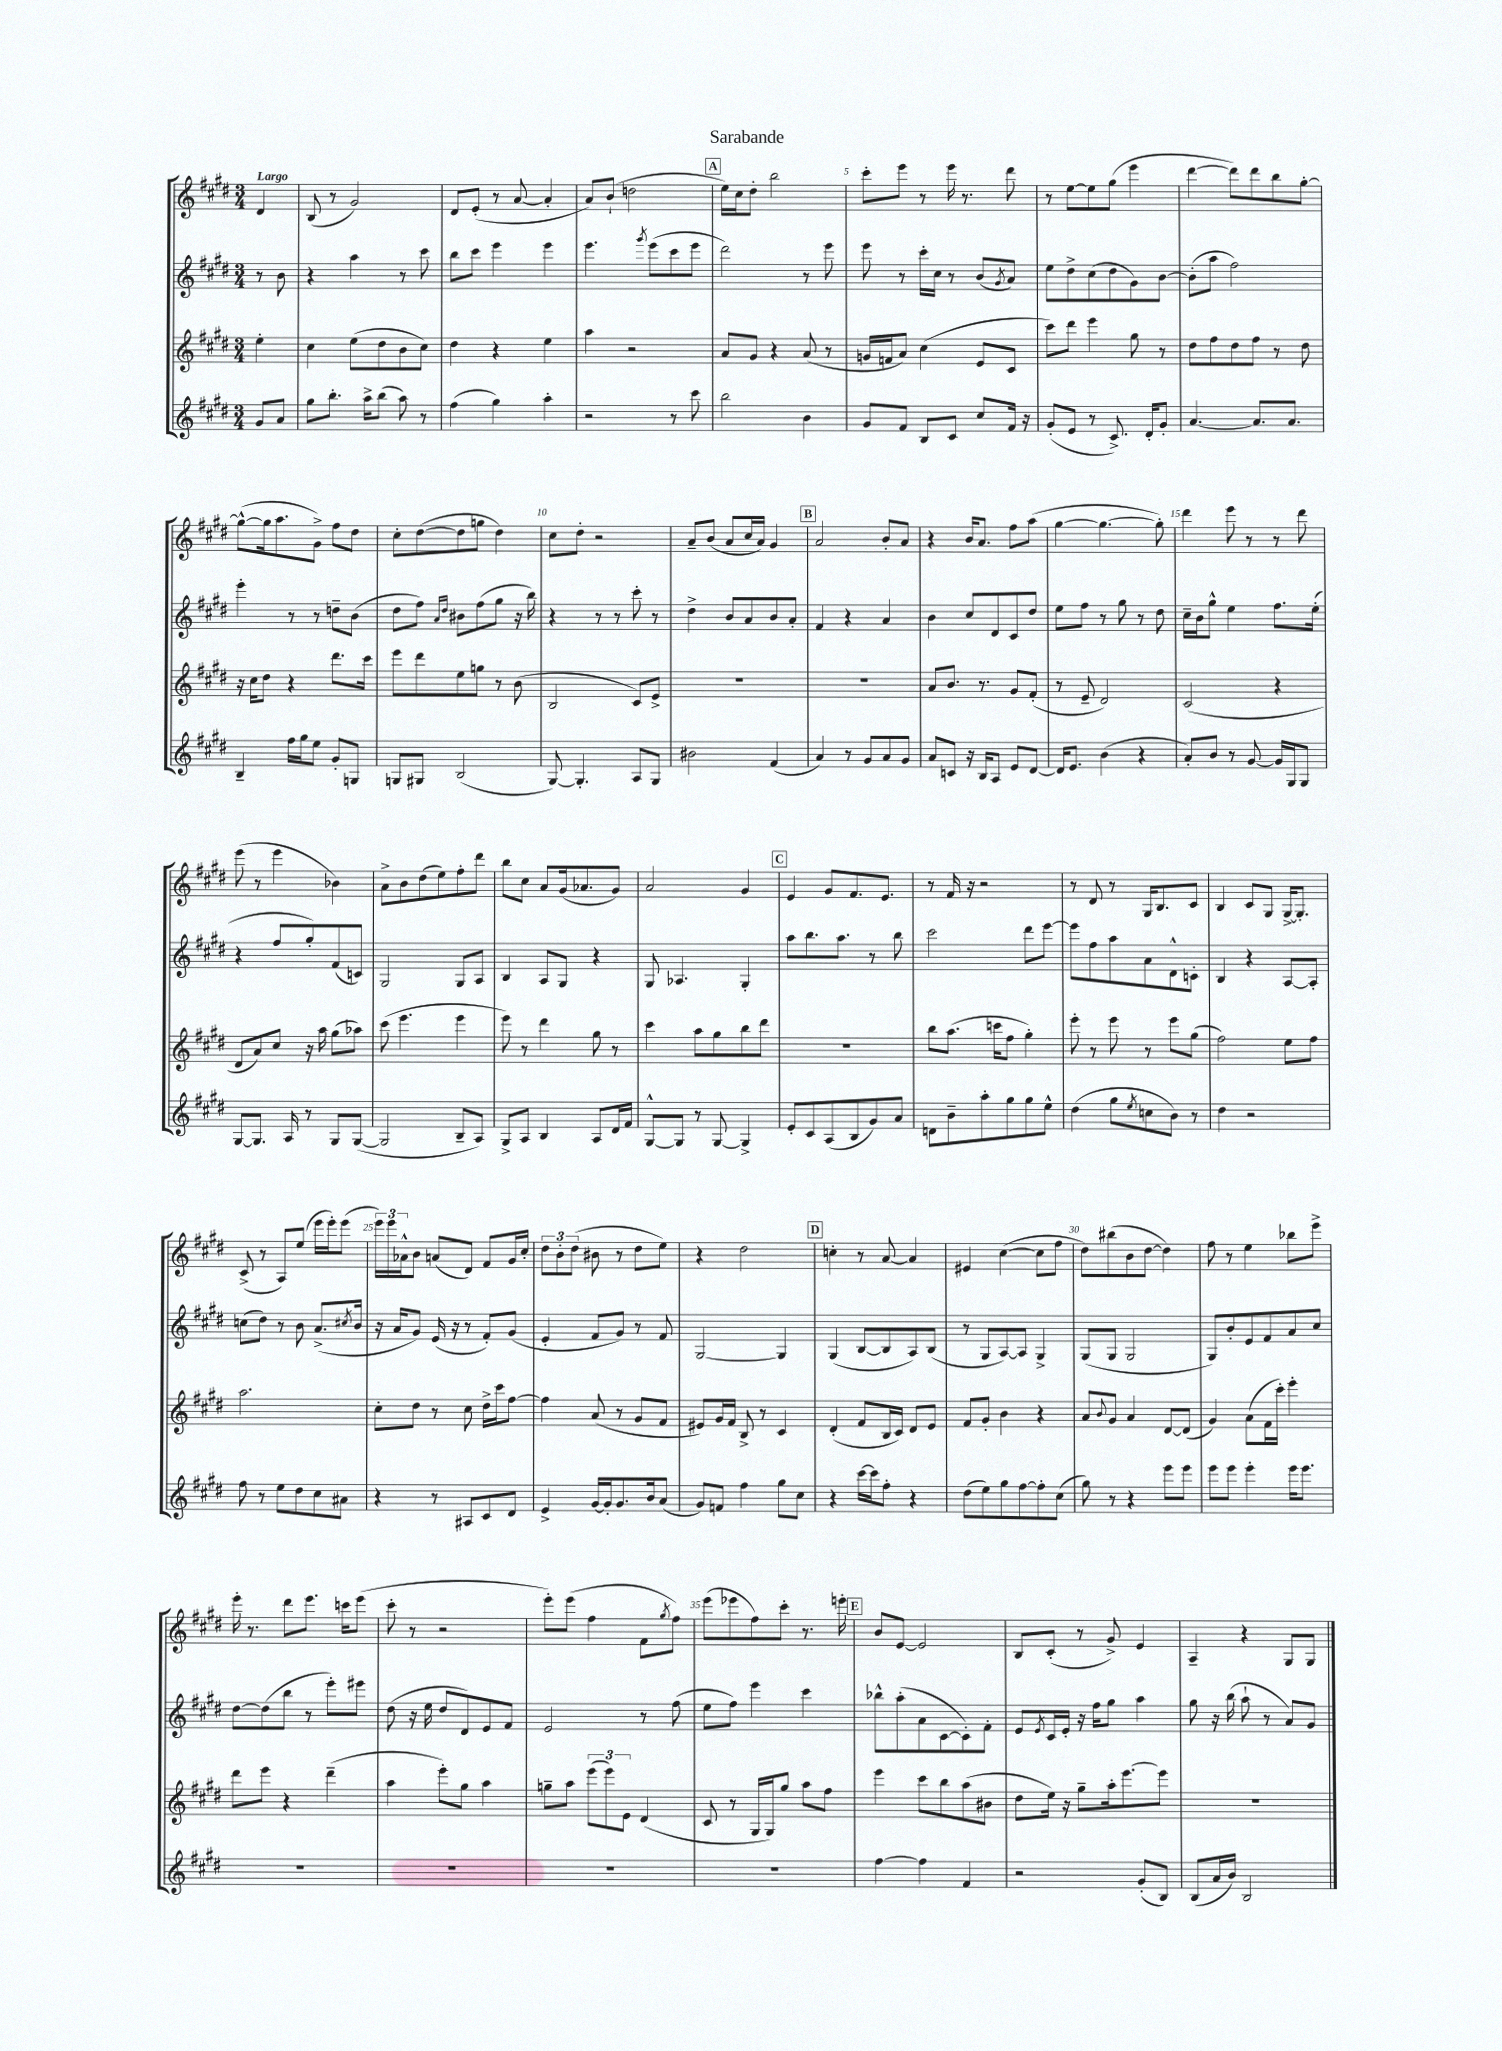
\header { title = "Sarabande" }
<<
\new StaffGroup <<
\new Staff = "s0" {
    \clef treble \key e \major \numericTimeSignature \time 3/4 \partial 4 \tempo "Largo"
    dis'4 |
    b8( r8 gis'2) |
    dis'8 e'8-.( r8 a'8~ a'4-. |
    a'8) b'8-!( d''2 |
    \mark \markup { \box "A" } e''16) cis''16 dis''8-. b''2 |
    cis'''8-. e'''8 r8 e'''16 r8. dis'''8 |
    r8 e''8~ e''8 gis''8( e'''4 |
    dis'''4~ dis'''8) dis'''8 b''8 gis''8~-. |
    gis''8~-^( gis''16 a''8. gis'8->) fis''8 dis''8 |
    cis''8-. dis''8~( dis''8 g''8 dis''4) |
    cis''8 dis''8-. r2 |
    a'8-- b'8( a'8 cis''16 a'16) gis'4 |
    \mark \markup { \box "B" } a'2 b'8-. a'8 |
    r4 b'16 a'8. fis''8 a''8( |
    gis''4~ gis''4.~ gis''8-.) |
    dis'''4 e'''8 r8 r8 dis'''8 |
    e'''8( r8 e'''4 bes'4) |
    a'8-> b'8 dis''8( e''8) fis''8-. dis'''8 |
    b''8 cis''8 a'8 gis'16( aes'8. gis'8) |
    a'2 gis'4 |
    \mark \markup { \box "C" } e'4 gis'8 fis'8. e'8. |
    r8 fis'16 r16 r2 |
    r8 dis'8 r8 gis16 b8. cis'8 |
    b4 cis'8 gis8 gis16~-> gis8.-. |
    cis'8->( r8 a8) e''8( e'''16 e'''16-.) e'''8( |
    \tuplet 3/2 { e'''16) e'''16 aes'16-^ } b'8 a'8( dis'8) fis'8 gis'16 cis''16-. |
    \tuplet 3/2 { dis''8 b'8-. dis''8( } bis'8 r8 dis''8 e''8) |
    r4 dis''2 |
    \mark \markup { \box "D" } c''4-. r8 a'8~ a'4 |
    eis'4 cis''4~( cis''8 fis''8 |
    dis''8) bis''8( b'8 dis''8~ dis''4) |
    fis''8 r8 e''4 bes''8 e'''8-> |
    e'''16-. r8. dis'''8 e'''8. c'''16 e'''8( |
    cis'''8-. r8 r2 |
    e'''8-.) e'''8( fis''4 fis'8 \acciaccatura { gis''8 } fis''8) |
    e'''8( ees'''8 fis''8) cis'''8-. r8. e'''16-. |
    \mark \markup { \box "E" } b'8 e'8~ e'2 |
    b8 cis'8-.( r8 gis'8->) e'4 |
    a4-- r4 gis8 gis8 \bar "|." |
}
\new Staff = "s1" {
    \clef treble \key e \major \numericTimeSignature \time 3/4 \partial 4
    r8 b'8 |
    r4 a''4 r8 cis'''8 |
    b''8 cis'''8 e'''4 e'''4 |
    e'''4. \acciaccatura { gis'''8 } e'''8( cis'''8 e'''8 |
    \mark \markup { \box "A" } dis'''2) r8 e'''8 |
    e'''8 r8 cis'''16-. cis''16 r8 b'8( \acciaccatura { gis'8 } a'8) |
    e''8 dis''8-> cis''8( dis''8 gis'8) b'8~ |
    b'8-.( a''8 fis''2) |
    e'''4-. r8 r8 d''8-- b'8( |
    dis''8 fis''8) \grace { a'16 dis''16 } bis'8 fis''8( gis''8 r16 b''16) |
    r4 r8 r8 cis'''8-. r8 |
    dis''4-> b'8 a'8 b'8 a'8-. |
    \mark \markup { \box "B" } fis'4 r4 a'4 |
    b'4 cis''8 dis'8 cis'8 dis''8 |
    e''8 fis''8 r8 gis''8 r8 dis''8 |
    cis''16-- b'16 gis''8-^ e''4 fis''8. e''16-.( |
    r4 fis''8 gis''8-.) fis'8( c'8) |
    gis2 gis8 a8 |
    b4 a8 gis8 r4 |
    gis8 aes4. gis4-. |
    \mark \markup { \box "C" } a''8 b''8. a''8. r8 b''8 |
    cis'''2 dis'''8 e'''8~ |
    e'''8 fis''8 a''8 a'8 dis'8-^ c'8-. |
    b4 r4 a8~ a8-. |
    c''8( dis''8) r8 b'8 a'8.->( \acciaccatura { cis''8 } b'16 |
    r16 a'16 gis'8) e'16( r16 r8 fis'8-.) gis'8( |
    e'4-. fis'8 gis'8) r8 fis'8 |
    gis2~ gis4 |
    \mark \markup { \box "D" } gis4( b8~ b8 a8) b8( |
    r8 gis8 a8~) a8 gis4-> |
    gis8( gis8 gis2 |
    gis8) b'8-. e'8 fis'8 a'8 cis''8 |
    dis''8~ dis''8( b''8 r8 e'''8-.) eis'''8 |
    dis''8( r16 e''16 dis''8 dis'8) e'8 fis'8 |
    e'2 r8 fis''8( |
    e''8 fis''8) e'''4 cis'''4 |
    \mark \markup { \box "E" } bes''8-^ a''8-.( a'8 cis'8~ cis'8-.) fis'8-. |
    e'8 \acciaccatura { e'8 } cis'16 e'16-. r16 fis''16 gis''8 a''4 |
    gis''8 r16 b''16( a''8-! r8 a'8) gis'8 \bar "|." |
}
\new Staff = "s2" {
    \clef treble \key e \major \numericTimeSignature \time 3/4 \partial 4
    e''4-. |
    cis''4 e''8( dis''8 b'8 cis''8) |
    dis''4 r4 e''4 |
    a''4 r2 |
    \mark \markup { \box "A" } a'8 gis'8 r4 a'8( r8 |
    g'16 f'16 a'8) cis''4( e'8 cis'8 |
    cis'''8) dis'''8 e'''4 gis''8 r8 |
    dis''8 fis''8 dis''8 fis''8 r8 dis''8 |
    r16 cis''16 dis''8 r4 dis'''8. cis'''16 |
    e'''8 dis'''8 e''8 g''8 r8 b'8( |
    b2 cis'8) e'8-> |
    R2. |
    \mark \markup { \box "B" } R2. |
    a'8 b'8. r8. gis'8 fis'8-.( |
    r8 e'8-- dis'2) |
    cis'2( r4 |
    dis'8 a'8) cis''8 r16 a''16 gis''8( aes''8) |
    cis'''8( e'''4. e'''4 |
    e'''8) r8 dis'''4 gis''8 r8 |
    cis'''4 a''8 gis''8 b''8 dis'''8 |
    \mark \markup { \box "C" } R2. |
    b''8 a''8.( c'''16 fis''8 gis''4-.) |
    e'''8-. r8 e'''8 r8 e'''8 gis''8( |
    fis''2) e''8 fis''8 |
    a''2. |
    cis''8-. dis''8 r8 cis''8 dis''16-> cis'''16 fis''8~ |
    fis''4 a'8( r8 gis'8 fis'8 |
    eis'8) gis'16 fis'16 b8-> r8 cis'4 |
    \mark \markup { \box "D" } dis'4-.( fis'8 b16 cis'16) dis'8 e'8 |
    fis'8 gis'8-. b'4 r4 |
    a'8 \appoggiatura { b'8 } gis'8 a'4 dis'8~ dis'8( |
    gis'4) a'8( fis'16 cis'''16-.) e'''4-. |
    dis'''8 e'''8 r4 dis'''4--( |
    a''4 e'''8-.) gis''8 a''4 |
    g''8-- a''8 \tuplet 3/2 { e'''8( e'''8) e'8 } dis'4( |
    cis'8 r8 gis16 gis16) gis''8 a''8 fis''8 |
    \mark \markup { \box "E" } e'''4 cis'''8 b''8 a''8( bis'8 |
    dis''8 e''16) r16 gis''8-- a''16-. e'''8.~ e'''8 |
    R2. \bar "|." |
}
\new Staff = "s3" {
    \clef treble \key e \major \numericTimeSignature \time 3/4 \partial 4
    gis'8 a'8 |
    gis''8 b''8.-. a''16-> b''8( a''8) r8 |
    fis''4( gis''4) a''4-. |
    r2 r8 cis'''8 |
    \mark \markup { \box "A" } b''2 b'4 |
    gis'8 fis'8 b8 cis'8 cis''8 fis'16 r16 |
    gis'8-.( e'8 r8 cis'8.->) dis'16-. gis'8-. |
    a'4.~ a'8. a'8. |
    b4-- fis''16 gis''16 e''8 gis'8-. g8 |
    g8 gis8 b2( |
    gis8~) gis4.-. a8 gis8 |
    bis'2 fis'4( |
    \mark \markup { \box "B" } a'4) r8 gis'8 a'8 gis'8 |
    a'8 c'8 r16 b16 a8 e'8 dis'8~ |
    dis'16 e'8. b'4( r4 |
    a'8-.) b'8 r8 gis'8~ gis'16 gis16 gis8 |
    gis8~ gis8. a16 r8 gis8 gis8~( |
    gis2 b8-- a8) |
    gis8-> a8 b4 a8 dis'16 fis'16 |
    gis8~-^ gis8 r8 gis8~ gis4-> |
    \mark \markup { \box "C" } e'8-. cis'8 a8( b8 gis'8) a'8 |
    d'8 b'8-- a''8-. gis''8 gis''8 e''8-^ |
    dis''4( gis''8 \acciaccatura { e''8 } c''8 b'8) r8 |
    dis''4 r2 |
    fis''8 r8 e''8 dis''8 cis''8 ais'8 |
    r4 r8 ais8 cis'8 dis'8 |
    e'4-> gis'16~ gis'16-. gis'8. b'16 a'8( |
    gis'8) f'8 fis''4 gis''8 cis''8 |
    \mark \markup { \box "D" } r4 cis'''16~ cis'''16 fis''8-. r4 |
    dis''8( e''8) gis''8 fis''8~ fis''8-. cis''8( |
    gis''8) r8 r4 e'''8 e'''8 |
    e'''8 e'''8 e'''4-. e'''16 e'''8. |
    R2. |
    R2. |
    R2. |
    R2. |
    \mark \markup { \box "E" } fis''4~ fis''4 fis'4 |
    r2 gis'8-.( b8) |
    b8( a'16 b'16) b2 \bar "|." |
}
>>
>>
\layout { \context { \Score \override BarNumber.break-visibility = ##(#f #t #t) barNumberVisibility = #(every-nth-bar-number-visible 5) } }
